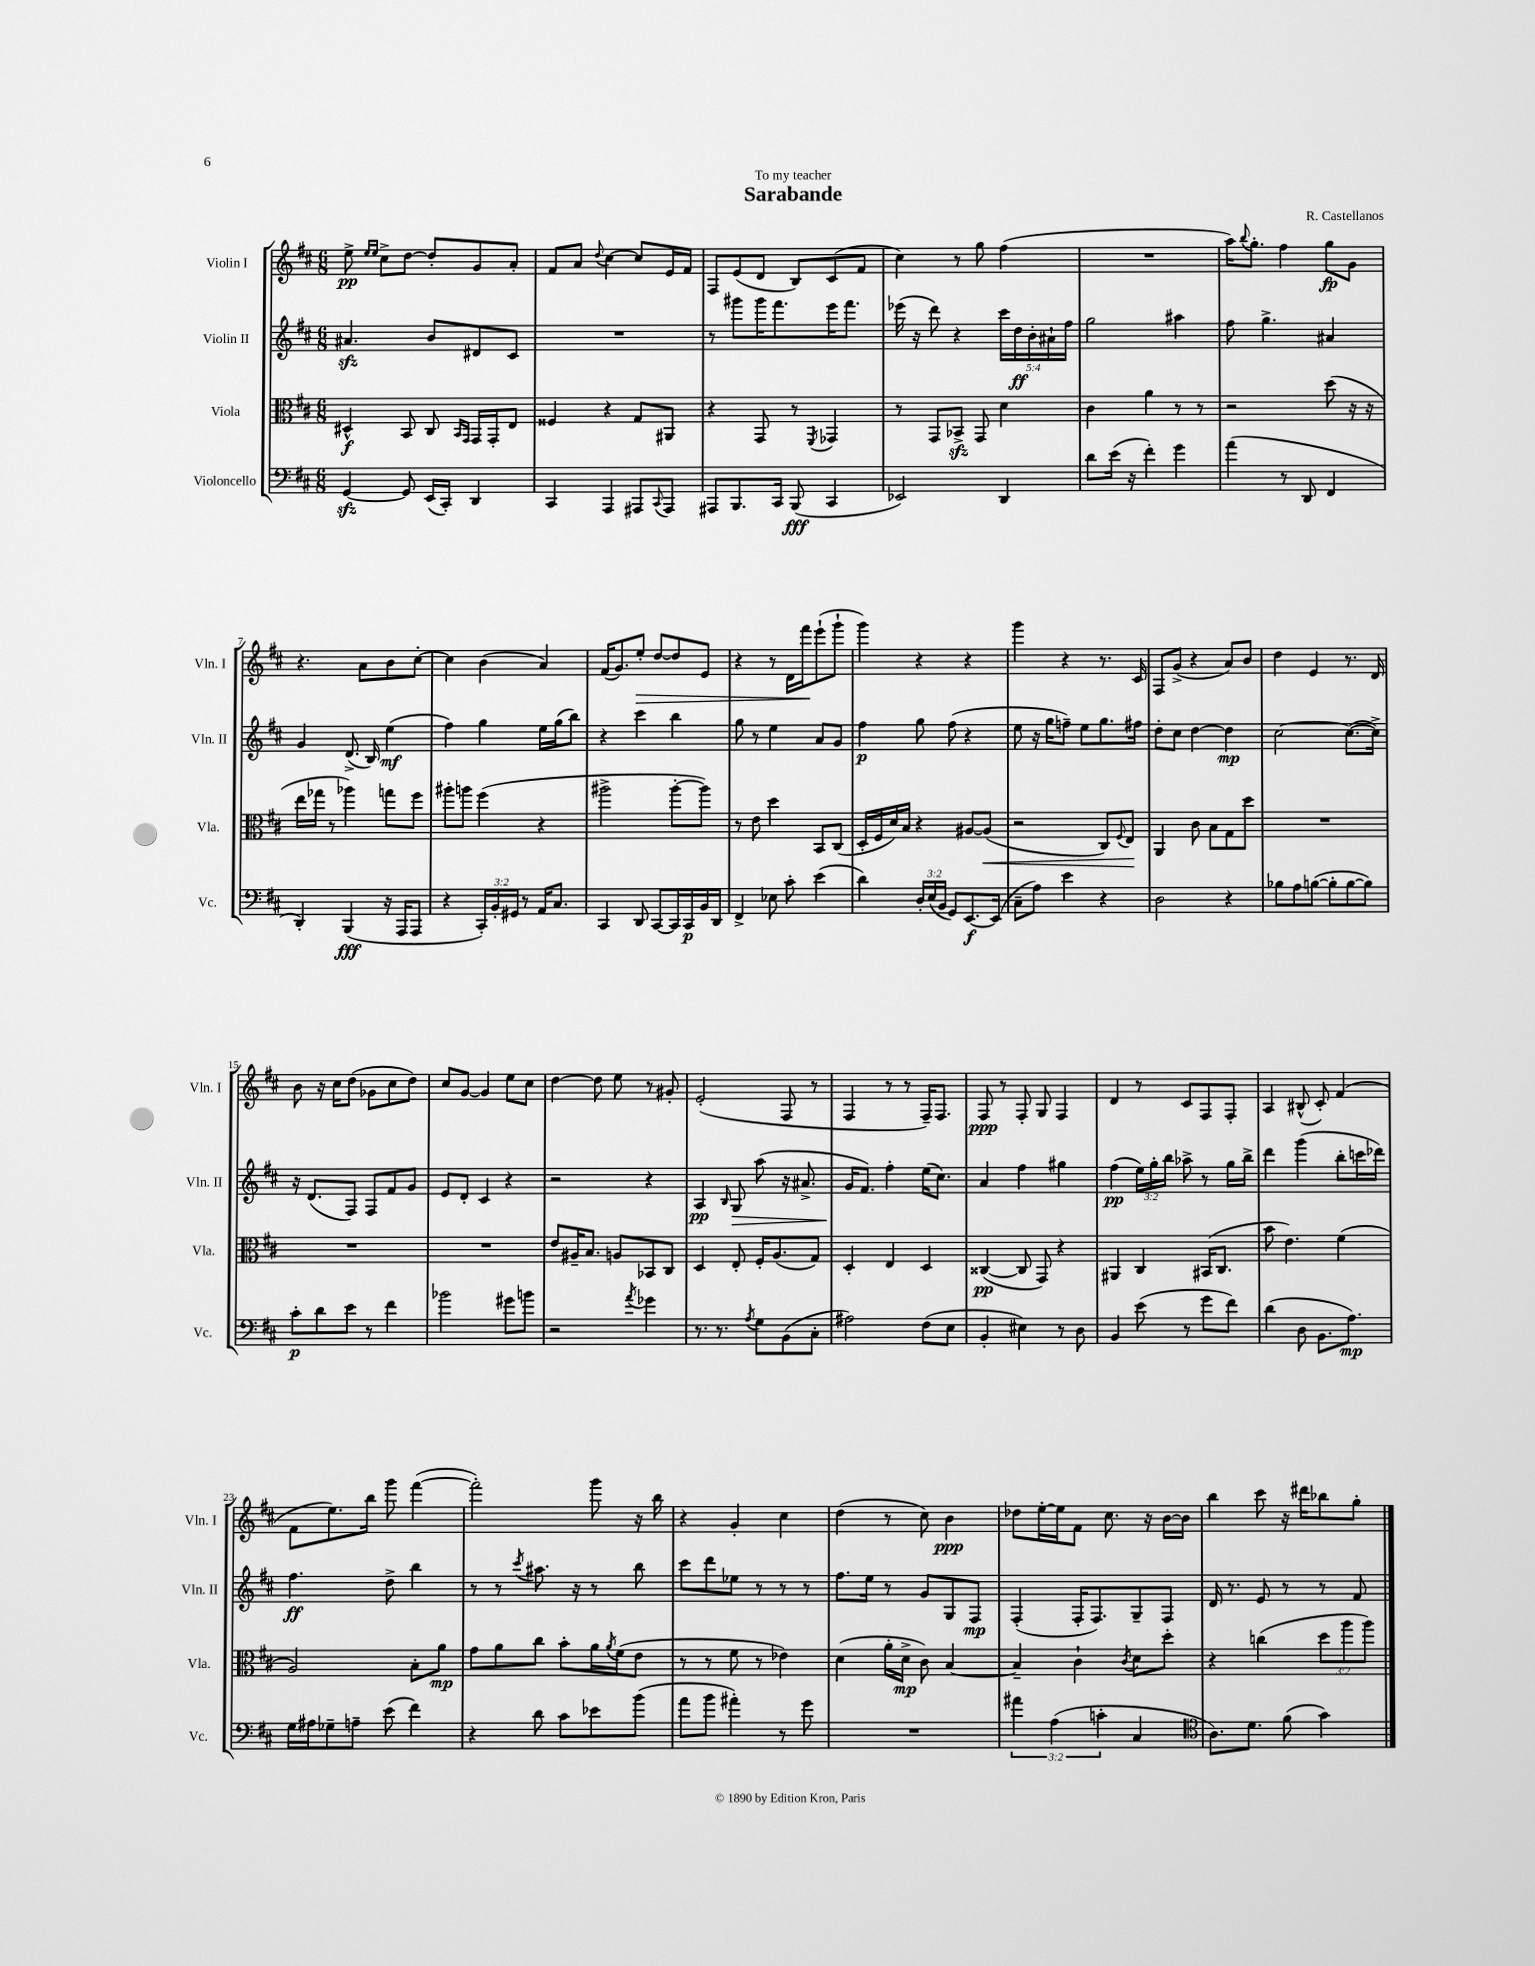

**kern	**dynam	**kern	**dynam	**kern	**dynam	**kern	**dynam
*part4	*part4	*part3	*part3	*part2	*part2	*part1	*part1
*staff4	*staff4	*staff3	*staff3	*staff2	*staff2	*staff1	*staff1
*I"Violoncello	*	*I"Viola	*	*I"Violin II	*	*I"Violin I	*
*I'Vc.	*	*I'Vla.	*	*I'Vln. II	*	*I'Vln. I	*
*clefF4	*	*clefC3	*	*clefG2	*	*clefG2	*
*k[f#c#]	*	*k[f#c#]	*	*k[f#c#]	*	*k[f#c#]	*
*M6/8	*	*M6/8	*	*M6/8	*	*M6/8	*
=1	=1	=1	=1	=1	=1	=1	=1
[4GGzz/	.	4D#X^^/	f	4.a#Xzz/	.	8ee^\	pp
.	.	.	.	.	.	16qqee/LL	.
.	.	.	.	.	.	16qqee/JJ	.
.	.	.	.	.	.	8cc#^\L	.
8GG/]	.	8BB/	.	.	.	[8dd\J	.
(16EE/LL	.	8C#/	.	8b/L	.	8dd'/L]	.
16CC#'/JJ)	.	.	.	.	.	.	.
.	.	16qqBB/LL	.	.	.	.	.
.	.	16qqGG/JJ	.	.	.	.	.
4DD/	.	16GG/LL	.	8d#X/	.	8g/	.
.	.	16GG'/J	.	.	.	.	.
.	.	8E/J	.	8c#/J	.	8a'/J	.
=2	=2	=2	=2	=2	=2	=2	=2
4CC#/	.	4F##X/	.	2.r	.	8f#/L	.
.	.	.	.	.	.	8a/J	.
.	.	.	.	.	.	8qqdd/	.
4AAA/	.	4r	.	.	.	[4cc#\	.
8AAA#X/L	.	8G/L	.	.	.	8cc#/L]	.
8qqCC#/	.	.	.	.	.	.	.
8AAA#/J	.	8AA#X/J	.	.	.	16e/L	.
.	.	.	.	.	.	16f#/JJ	.
=3	=3	=3	=3	=3	=3	=3	=3
8AAA#X/L	.	4r	.	8r	.	8F#/L	.
8.BBB/	.	.	.	8ggg#X\L	.	(8e/	.
.	.	8GG/	.	16ggg#\K	.	8d/J	.
16CC#/Jk	.	.	.	8.fff#\	.	.	.
(8BBB/	fff	8r	.	.	.	8B/L)	.
.	.	8qFF#/	.	.	.	.	.
4CC#/	.	4GG-X/	.	16eee\K	.	(8c#/	.
.	.	.	.	8.fff#\J	.	.	.
.	.	.	.	.	.	8f#/J	.
=4	=4	=4	=4	=4	=4	=4	=4
2EE-X/)	.	8r	.	(16eee-X\	.	4cc#\)	.
.	.	.	.	16r	.	.	.
.	.	8GG/L	.	8ddd\)	.	.	.
.	.	8BB-Xzz^/J	.	4r	.	8r	.
.	.	8GG/	.	.	.	8gg\	.
4DD/	.	4d\	.	20ccc#\LL	.	(4ff#\	.
.	.	.	.	20dd\	ff	.	.
.	.	.	.	20b'\	.	.	.
.	.	.	.	20a#X`\	.	.	.
.	.	.	.	20ff#\JJ	.	.	.
=5	=5	=5	=5	=5	=5	=5	=5
8d\L	.	4c#\	.	2gg\	.	2.r	.
(16e\Jk	.	.	.	.	.	.	.
16r	.	.	.	.	.	.	.
4f#'\)	.	4a\	.	.	.	.	.
4g\	.	8r	.	4aa#X\	.	.	.
.	.	8r	.	.	.	.	.
=6	=6	=6	=6	=6	=6	=6	=6
(4a\	.	2r	.	8ff#\	.	16aa\KL)	.
.	.	.	.	.	.	8qqbb/	.
.	.	.	.	.	.	8.gg'\J	.
.	.	.	.	4.gg^\	.	.	.
8r	.	.	.	.	.	4ff#\	.
8DD/	.	.	.	.	.	.	.
4FF#/	.	(8dd\	.	4a#X/	.	8gg\L	fp
.	.	16r	.	.	.	8g\J	.
.	.	16r	.	.	.	.	.
!!LO:LB:g=z
=7	=7	=7	=7	=7	=7	=7	=7
4DD'/)	.	16ee\LL	.	4g/	.	4.r	.
.	.	16gg-X\JJ	.	.	.	.	.
.	.	8r	.	.	.	.	.
(4BBB/	fff	4aa-X\)	.	(8.d^/	.	.	.
.	.	.	.	.	.	8a\L	.
.	.	.	.	16B/)	.	.	.
16r	.	8ggn\L	.	(4ee\	mf	8b\	.
16AAA/KL	.	.	.	.	.	.	.
8AAA/J	.	8ff#\J	.	.	.	[8cc#'\J	.
=8	=8	=8	=8	=8	=8	=8	=8
4r	.	8aa#X'\L	.	4ff#\)	.	4cc#\]	.
.	.	8aan\J	.	.	.	.	.
24CC#'/LL)	.	(4ff#\	.	4gg\	.	(4b\	.
24BB'/	.	.	.	.	.	.	.
24GG#X/JJ	.	.	.	.	.	.	.
8r	.	.	.	.	.	.	.
16AA/KL	.	4r	.	16ee\LL	.	4a/)	.
8.C#/J	.	.	.	(16gg\J	.	.	.
.	.	.	.	8bb\J)	.	.	.
=9	=9	=9	=9	=9	=9	=9	=9
4CC#/	.	2aa#X^\	.	4r	.	(16f#/KL	.
.	.	.	.	.	.	8.g/)	.
!	!	!	!	!	!	!	!LO:HP:b
8DD/	.	.	.	4ccc#\	.	8ee'/J	>
[8CC#/L	.	.	.	.	.	[8dd/L	.
16CC#/L]	.	[8aa#'\L	.	4bb\	.	8dd/]	.
16CC#/	p	.	.	.	.	.	.
16BB/	.	8aa#\J])	.	.	.	8e/J	.
16DD/JJ	.	.	.	.	.	.	.
=10	=10	=10	=10	=10	=10	=10	=10
4FF#^/	.	8r	.	8gg\	.	4r	.
.	.	8e\	.	8r	.	.	.
8E-X\	.	4dd\	.	4ee\	.	8r	.
8c#'\	.	.	.	.	.	16d\LL	.
.	.	.	.	.	.	16fff#\J	.
(4e\	.	8BB/L	.	8a/L	.	(8eee`\	]
.	.	(8C#/J	.	8g/J	.	8ggg`\J	.
=11	=11	=11	=11	=11	=11	=11	=11
4d\)	.	16D'/LL	.	4ff#\	p	4ggg\)	.
.	.	16F#/	.	.	.	.	.
.	.	16d/)	.	.	.	.	.
.	.	16B/JJ	.	.	.	.	.
24D'/LL	.	4r	.	8gg\	.	4r	.
(24E/	.	.	.	.	.	.	.
24BB/JJ	.	.	.	.	.	.	.
8GG/L)	.	.	.	(8ff#\	.	.	.
[8.EE/	f	[8A#X/L	.	4r	.	4r	.
!	!	!	!LO:HP:b	!	!	!	!
.	.	(8A#/J]	<	.	.	.	.
(16EE/Jk]	.	.	.	.	.	.	.
=12	=12	=12	=12	=12	=12	=12	=12
8C#~\L	.	2r	.	8ee\	.	4ggg\	.
8A\J)	.	.	.	16r	.	.	.
.	.	.	.	16gg\KL	.	.	.
4e\	.	.	.	8ffn~\J)	.	4r	.
.	.	.	.	8ee\L	.	.	.
4r	.	8C#/L)	.	8.gg\	.	8.r	.
.	.	8qqF#/	.	.	.	.	.
.	.	8E/J	.	.	.	.	.
.	.	.	.	16ff#X\Jk	.	16c#/	.
.	.	.	[	.	.	.	.
=13	=13	=13	=13	=13	=13	=13	=13
2D\	.	4AA/	.	8dd'\L	.	8F#/L	.
.	.	.	.	8cc#\J	.	(8g^/J	.
.	.	8c#\	.	[4dd\	.	4r	.
.	.	8B\L	.	.	.	.	.
4r	.	8G\	.	4dd\]	mp	8a/L)	.
.	.	8dd\J	.	.	.	8b/J	.
=14	=14	=14	=14	=14	=14	=14	=14
8B-X\L	.	2.r	.	[2cc#\	.	4dd\	.
8A\	.	.	.	.	.	.	.
([8Bn\J	.	.	.	.	.	4e/	.
8B'\L]	.	.	.	.	.	.	.
[8B\	.	.	.	(8.cc#\L_	.	8.r	.
8B\J])	.	.	.	.	.	.	.
.	.	.	.	16cc#^\Jk])	.	16d/	.
!!LO:LB:g=z
=15	=15	=15	=15	=15	=15	=15	=15
8c#'\L	p	2.r	.	16r	.	8b\	.
.	.	.	.	(8.d/L	.	.	.
8d\	.	.	.	.	.	16r	.
.	.	.	.	.	.	16cc#\KL	.
8e\J	.	.	.	8F#/J)	.	(8dd\J	.
8r	.	.	.	8F#/L	.	8g-X\L	.
4f#\	.	.	.	8f#/	.	8cc#\	.
.	.	.	.	8g/J	.	8dd\J)	.
=16	=16	=16	=16	=16	=16	=16	=16
2b-X\	.	2.r	.	8e/L	.	8cc#/L	.
.	.	.	.	8d'/J	.	[8g/J	.
.	.	.	.	4c#/	.	4g/]	.
8g#X\L	.	.	.	4r	.	8ee\L	.
8bn\J	.	.	.	.	.	8cc#\J	.
=17	=17	=17	=17	=17	=17	=17	=17
2r	.	8e/L	.	2r	.	[4dd\	.
.	.	16A#X~/K	.	.	.	.	.
.	.	8.B/J	.	.	.	.	.
.	.	.	.	.	.	8dd\]	.
.	.	8An/L	.	.	.	8ee\	.
8qa/	.	.	.	.	.	.	.
4g-X\	.	8BB-X/	.	4r	.	8r	.
.	.	8C#/J	.	.	.	8g#X'/	.
=18	=18	=18	=18	=18	=18	=18	=18
8.r	.	4D/	.	4A/	pp	(2e'/	.
8.r	.	.	.	.	.	.	.
.	.	.	.	16qqB/	.	.	.
!	!	!	!	!	!LO:HP:b	!	!
.	.	8E'/	.	8G/	>	.	.
8qA/	.	.	.	.	.	.	.
8G\L	.	16F#'/KL	.	(8aa\	.	.	.
.	.	(8.A/	.	.	.	.	.
(8BB\	.	.	.	16r	.	8F#/	.
.	.	.	.	8.a#X^/	.	.	.
8C#'\J	.	8G/J)	.	.	.	8r	.
=19	=19	=19	=19	=19	=19	=19	=19
2A#X\)	.	4D'/	.	16g/KL	.	4F#/	.
.	.	.	.	8.f#/J)	]	.	.
.	.	4E/	.	4ff#'\	.	8r	.
.	.	.	.	.	.	8r	.
(8F#\L	.	4D/	.	(16ee\KL	.	16F#~/KL)	.
.	.	.	.	8.cc#\J)	.	8.F#/J	.
8E\J	.	.	.	.	.	.	.
=20	=20	=20	=20	=20	=20	=20	=20
4BB'/	.	([4C##X/	pp	4a/	.	8F#/	ppp
.	.	.	.	.	.	8r	.
4E#X\)	.	8C##/]	.	4ff#\	.	8F#'/	.
.	.	8GG/)	.	.	.	8G/	.
8r	.	4r	.	4gg#X\	.	4F#/	.
8D\	.	.	.	.	.	.	.
=21	=21	=21	=21	=21	=21	=21	=21
4BB/	.	4AA#X/	.	(4ff#\	pp	4d/	.
(8e\	.	4C#/	.	24ee\LL)	.	8r	.
.	.	.	.	24gg'\	.	.	.
.	.	.	.	24bb\JJ	.	.	.
8r	.	.	.	8aa-X^\	.	8c#/L	.
8g\L	.	(16BB#X/KL	.	8r	.	8F#/	.
.	.	8.C#/J	.	.	.	.	.
8f#\J)	.	.	.	16gg\LL	.	8F#'/J	.
.	.	.	.	16bb^\JJ	.	.	.
=22	=22	=22	=22	=22	=22	=22	=22
(4d\	.	8b\	.	4ddd\	.	4A/	.
.	.	4.e\)	.	.	.	.	.
8D\	.	.	.	(4ggg\	.	(8B#X^^/	.
8.BB\L	.	.	.	.	.	8c#'/)	.
.	.	(4f#\	.	8bb'\L	.	(4f#/	.
8.A\J)	mp	.	.	.	.	.	.
.	.	.	.	16cccn\L	.	.	.
.	.	.	.	16ddd-X\JJ)	.	.	.
!!LO:LB:g=z
=23	=23	=23	=23	=23	=23	=23	=23
16G\LL	.	2A/)	.	4.ff#\	ff	8f#\L	.
16A#X\J	.	.	.	.	.	.	.
8G-X~\	.	.	.	.	.	8.ee\)	.
8An~\J	.	.	.	.	.	.	.
.	.	.	.	.	.	16bb\Jk	.
(8e\	.	.	.	8dd^\	.	8ggg\	.
4f#\)	.	8B'\L	.	4bb\	.	([4fff#\	.
.	.	8a\J	mp	.	.	.	.
=24	=24	=24	=24	=24	=24	=24	=24
4r	.	8g\L	.	8r	.	2fff#'\])	.
.	.	8a\	.	8r	.	.	.
.	.	.	.	8qccc#/	.	.	.
8d\	.	8cc#\J	.	8.aa#X\	.	.	.
8c#\L	.	8b'\L	.	.	.	.	.
.	.	.	.	16r	.	.	.
8e-X\	.	16a\L	.	8r	.	8ggg\	.
.	.	8qa/	.	.	.	.	.
.	.	(16f#\J	.	.	.	.	.
(8b\J	.	8e\J	.	8bb\	.	16r	.
.	.	.	.	.	.	16bb\	.
=25	=25	=25	=25	=25	=25	=25	=25
8a\L	.	8r	.	8ccc#\L	.	4r	.
8b\J	.	8r	.	8ddd\	.	.	.
4a#X'\)	.	8f#\	.	8ee-X\J	.	4g'/	.
.	.	8r	.	8r	.	.	.
8r	.	4e-X\)	.	8r	.	4cc#\	.
8g\	.	.	.	8r	.	.	.
=26	=26	=26	=26	=26	=26	=26	=26
2.r	.	(4d\	.	8.ff#\L	.	(4dd\	.
.	.	.	.	16ee\Jk	.	.	.
.	.	16a'\LL	.	8r	.	8r	.
.	.	16d^\JJ	mp	.	.	.	.
.	.	8c#\)	.	8g/L	.	8cc#\)	.
.	.	[4B/	.	8G/	.	4b\	ppp
.	.	.	.	8F#/J	mp	.	.
=27	=27	=27	=27	=27	=27	=27	=27
6a#X\	.	4B~/]	.	(4F#'/	.	8dd-X\L	.
.	.	.	.	.	.	[16ee'\L	.
(6A\	.	.	.	.	.	.	.
.	.	.	.	.	.	16ee\J]	.
.	.	4c#`\	.	16F#'/KL	.	8f#\J	.
.	.	.	.	8.F#/)	.	.	.
6cn'\	.	.	.	.	.	.	.
.	.	.	.	.	.	8.cc#\	.
.	.	8qc#/	.	.	.	.	.
4C#/	.	8d\L	.	8G~/	.	.	.
.	.	.	.	.	.	16r	.
.	.	8dd'\J	.	8F#/J	.	[16b\LL	.
.	.	.	.	.	.	16b\JJ]	.
=28	=28	=28	=28	=28	=28	=28	=28
*clefC4	*	*	*	*	*	*	*
8.A\L)	.	4r	.	16d/	.	4bb\	.
.	.	.	.	8.r	.	.	.
8.d\J	.	.	.	.	.	.	.
.	.	(4ccn\	.	8e/	.	8ccc#\	.
(8f#\	.	.	.	8r	.	16r	.
.	.	.	.	.	.	16ddd#X\KL	.
4g\)	.	12dd\L	.	8r	.	8bb-X\	.
.	.	12aa\	.	.	.	.	.
.	.	.	.	8f#/	.	8gg'\J	.
.	.	12aa\J)	.	.	.	.	.
==	==	==	==	==	==	==	==
*-	*-	*-	*-	*-	*-	*-	*-
